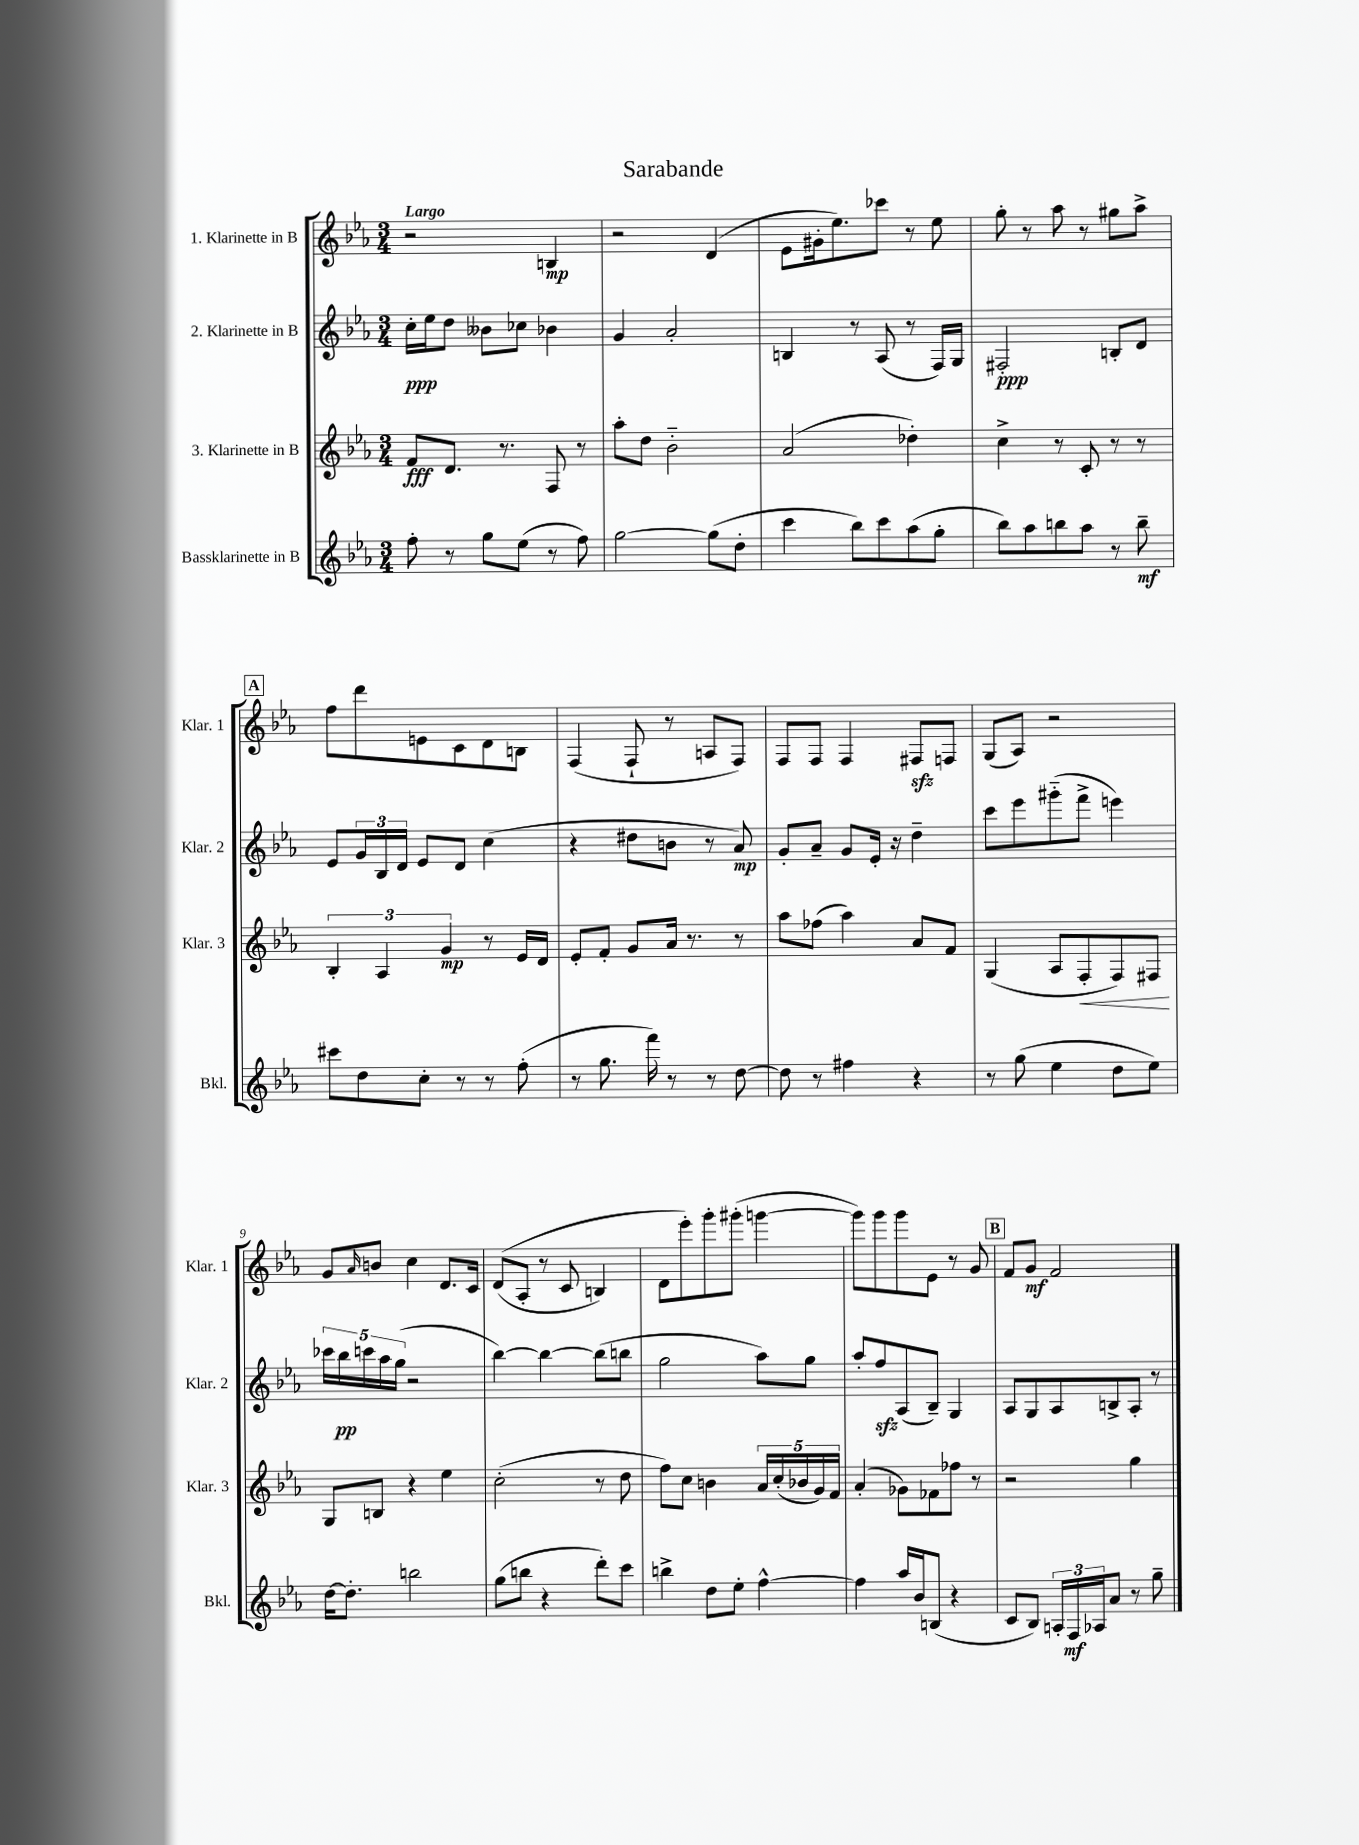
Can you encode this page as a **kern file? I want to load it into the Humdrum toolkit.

**kern	**dynam	**kern	**dynam	**kern	**dynam	**kern	**dynam
*part4	*part4	*part3	*part3	*part2	*part2	*part1	*part1
*staff4	*staff4	*staff3	*staff3	*staff2	*staff2	*staff1	*staff1
*I"Bassklarinette in B	*	*I"3. Klarinette in B	*	*I"2. Klarinette in B	*	*I"1. Klarinette in B	*
*I'Bkl.	*	*I'Klar. 3	*	*I'Klar. 2	*	*I'Klar. 1	*
*clefG2	*	*clefG2	*	*clefG2	*	*clefG2	*
*k[b-e-a-]	*	*k[b-e-a-]	*	*k[b-e-a-]	*	*k[b-e-a-]	*
*M3/4	*	*M3/4	*	*M3/4	*	*M3/4	*
=1	=1	=1	=1	=1	=1	=1	=1
!	!	!	!	!	!	!LO:TX:a:B:t=Largo	!
8ff'\	.	8f/L	fff	16cc'\LL	ppp	2r	.
.	.	.	.	16ee-\J	.	.	.
8r	.	8.d/J	.	8dd\J	.	.	.
8gg\L	.	.	.	8b--X\L	.	.	.
.	.	8.r	.	.	.	.	.
(8ee-\J	.	.	.	8cc-X\J	.	.	.
8r	.	8F/	.	4b-X\	.	4Bn/	mp
8ff\)	.	8r	.	.	.	.	.
=2	=2	=2	=2	=2	=2	=2	=2
[2gg\	.	8aa-'\L	.	4g/	.	2r	.
.	.	8dd\J	.	.	.	.	.
.	.	2b-\	.	2a-'/	.	.	.
(8gg\L]	.	.	.	.	.	(4d/	.
8dd'\J	.	.	.	.	.	.	.
=3	=3	=3	=3	=3	=3	=3	=3
4ccc\	.	(2a-/	.	4Bn/	.	8e-\L	.
.	.	.	.	.	.	16g#X'\k	.
.	.	.	.	.	.	8.ee-\)	.
8bb-\L)	.	.	.	8r	.	.	.
8ccc\	.	.	.	(8A-/	.	8ccc-X\J	.
(8aa-\	.	4dd-X'\)	.	8r	.	8r	.
8gg'\J	.	.	.	16F/LL)	.	8ee-\	.
.	.	.	.	16G/JJ	.	.	.
=4	=4	=4	=4	=4	=4	=4	=4
8bb-\L)	.	4cc^\	.	2F#X'/	ppp	8gg'\	.
8aa-\	.	.	.	.	.	8r	.
8bbn\	.	8r	.	.	.	8aa-\	.
8aa-\J	.	8c'/	.	.	.	8r	.
8r	.	8r	.	8Bn'/L	.	8gg#X\L	.
8bb~\	mf	8r	.	8d/J	.	8aa-^\J	.
!!LO:LB:g=z
!!LO:REH:place=s1:t=A
=5	=5	=5	=5	=5	=5	=5	=5
8ccc#X\L	.	6B-'/	.	8e-/L	.	8ff\L	.
8dd\	.	.	.	24g/L	.	8ddd\	.
.	.	6A-/	.	24B-/	.	.	.
.	.	.	.	24d/JJ	.	.	.
8cc'\J	.	.	.	8e-/L	.	8en\	.
.	.	6g/	mp	.	.	.	.
8r	.	.	.	8d/J	.	8c\	.
8r	.	8r	.	(4cc\	.	8d\	.
(8ff'\	.	16e-/LL	.	.	.	8Bn\J	.
.	.	16d/JJ	.	.	.	.	.
=6	=6	=6	=6	=6	=6	=6	=6
8r	.	8e-'/L	.	4r	.	(4F/	.
8.gg\	.	8f'/J	.	.	.	.	.
.	.	8g/L	.	8dd#X\L	.	8F`/	.
16fff\)	.	.	.	.	.	.	.
8r	.	16a-/Jk	.	8bn\J	.	8r	.
.	.	8.r	.	.	.	.	.
8r	.	.	.	8r	.	8An/L	.
[8dd\	.	8r	.	8a-/)	mp	8F/J)	.
=7	=7	=7	=7	=7	=7	=7	=7
8dd\]	.	8aa-\L	.	8g'/L	.	8F/L	.
8r	.	(8ff-X\J	.	8a-~/J	.	8F/J	.
4ff#X\	.	4aa-\)	.	8g/L	.	4F/	.
.	.	.	.	16e-'/Jk	.	.	.
.	.	.	.	16r	.	.	.
4r	.	8a-/L	.	4dd~\	.	8F#Xzz/L	.
.	.	8f/J	.	.	.	8Fn/J	.
=8	=8	=8	=8	=8	=8	=8	=8
8r	.	(4G/	.	8ccc\L	.	(8G/L	.
(8gg\	.	.	.	8eee-\	.	8A-/J)	.
4ee-\	.	8A-/L	.	(8ggg#X\	.	2r	.
!	!	!	!LO:HP:b	!	!	!	!
.	.	8F'/	<	8fff^\J	.	.	.
8dd\L	.	8F/)	.	4eeen\)	.	.	.
8ee-\J)	.	8F#X/J	.	.	.	.	.
.	.	.	[	.	.	.	.
!!LO:LB:g=z
=9	=9	=9	=9	=9	=9	=9	=9
[16dd\KL	.	8G/L	.	20ccc-X\LL	.	8g/L	.
.	.	.	.	20bb-\	pp	.	.
8.dd'\J]	.	.	.	.	.	.	.
.	.	.	.	20cccn\	.	.	.
.	.	.	.	.	.	16qqa-/	.
.	.	8Bn/J	.	.	.	8bn/J	.
.	.	.	.	20aa-\	.	.	.
.	.	.	.	(20gg\JJ	.	.	.
2bbn\	.	4r	.	2r	.	4cc\	.
.	.	4ee-\	.	.	.	8.d/L	.
.	.	.	.	.	.	16c/Jk	.
=10	=10	=10	=10	=10	=10	=10	=10
(8gg\L	.	(2cc'\	.	[4bb-\)	.	((8d/L	.
8bbn\J	.	.	.	.	.	8A-'/J	.
4r	.	.	.	4bb-\_	.	8r	.
.	.	.	.	.	.	8c/	.
8ddd'\L)	.	8r	.	(8bb-\L]	.	4Bn/)	.
8ccc\J	.	8dd\	.	8bbn\J	.	.	.
=11	=11	=11	=11	=11	=11	=11	=11
4bbn^\	.	8ff\L)	.	2gg\	.	8d\L	.
.	.	8cc\J	.	.	.	8eee-'\)	.
8dd\L	.	4bn\	.	.	.	8ggg'\	.
8ee-'\J	.	.	.	.	.	(8ggg#X'\J	.
[4ff^^\	.	20a-/LL	.	8aa-\L)	.	[4gggn\	.
.	.	(20cc'/	.	.	.	.	.
.	.	20b-X/	.	.	.	.	.
.	.	.	.	8gg\J	.	.	.
.	.	20g/)	.	.	.	.	.
.	.	20f/JJ	.	.	.	.	.
=12	=12	=12	=12	=12	=12	=12	=12
4ff\]	.	(4a-'/	.	8aa-'/L	.	8ggg\L])	.
.	.	.	.	8ffzz/	.	8ggg\	.
16aa-/LL	.	8g-X\L)	.	(8A-/	.	8ggg\	.
16b-/J	.	.	.	.	.	.	.
(8Bn/J	.	8f-X\	.	8B-~/J)	.	8e-\J	.
4r	.	8ff-X\J	.	4G/	.	8r	.
.	.	8r	.	.	.	8g/	.
!!LO:REH:place=s1:t=B
=13	=13	=13	=13	=13	=13	=13	=13
8c/L	.	2r	.	8A-/L	.	8f/L	.
8B-/J)	.	.	.	8G/	.	8g/J	mf
24An'/LL	.	.	.	8A-/	.	2f/	.
24F/	mf	.	.	.	.	.	.
24A-X/J	.	.	.	.	.	.	.
8a-/J	.	.	.	8Bn^/	.	.	.
8r	.	4gg\	.	8A-'/J	.	.	.
8gg~\	.	.	.	8r	.	.	.
==	==	==	==	==	==	==	==
*-	*-	*-	*-	*-	*-	*-	*-
